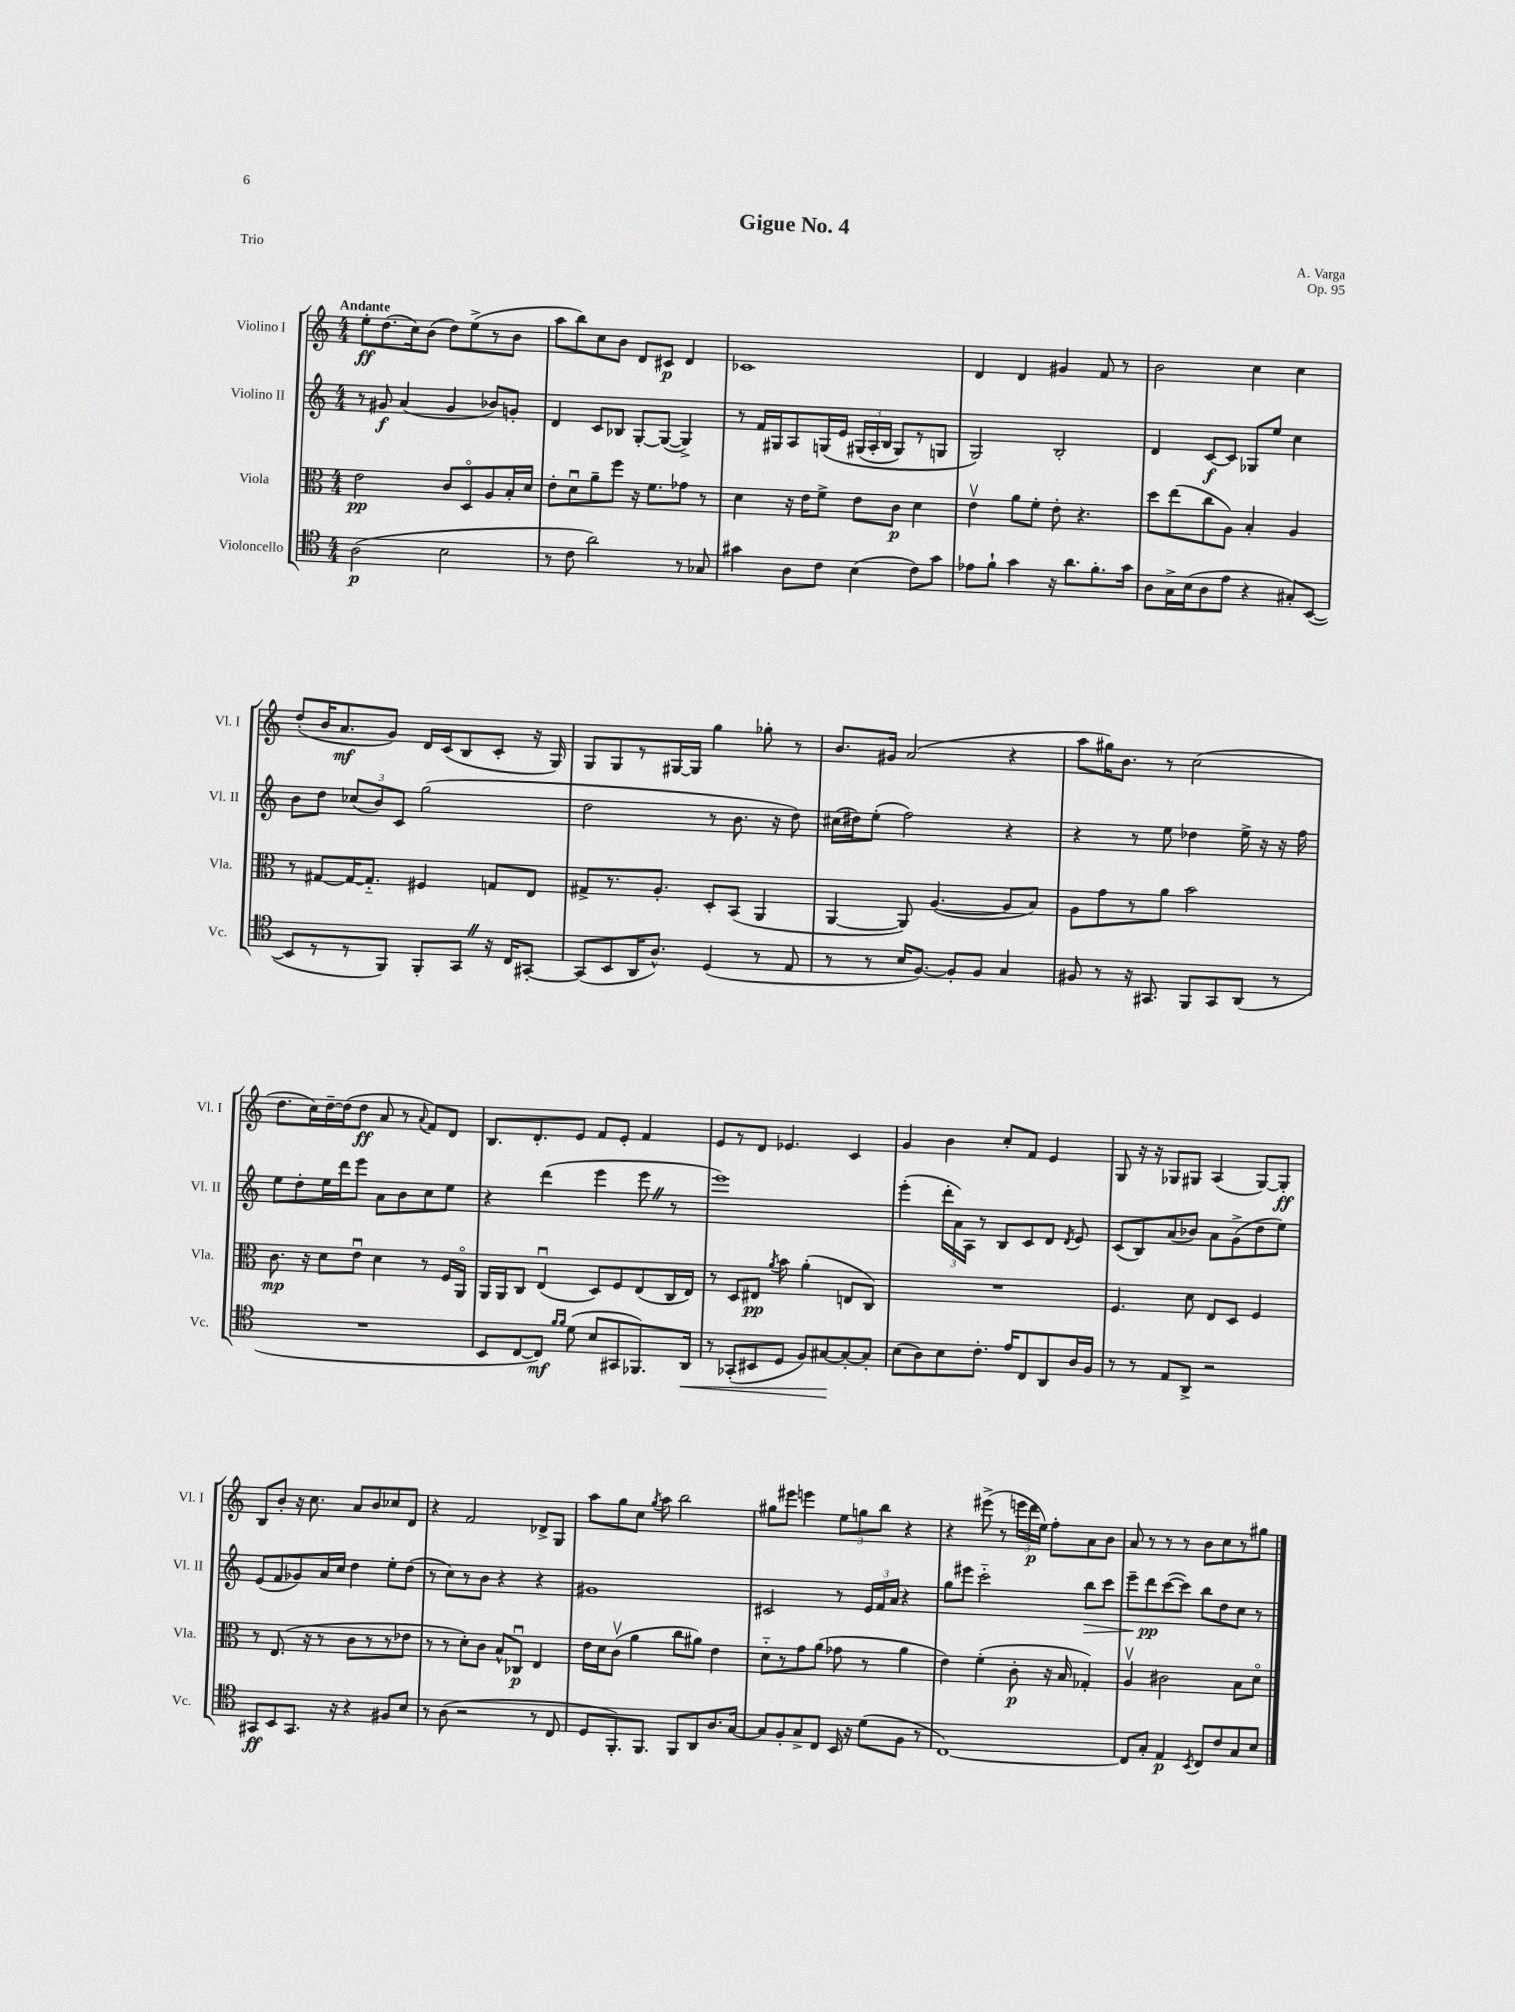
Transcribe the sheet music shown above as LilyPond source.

\header { title = "Gigue No. 4" composer = "A. Varga" opus = "Op. 95" piece = "Trio" }
<<
\new StaffGroup <<
\new Staff = "s0" \with { instrumentName = "Violino I" shortInstrumentName = "Vl. I" } {
    \clef treble \key c \major \numericTimeSignature \time 4/4 \tempo "Andante"
    \autoBeamOff e''8[-.\ff d''8.( c''16) b'8]( d''8[) e''8->( r8 b'8] |
    a''8[ b''8) c''8 b'8] d'8[ cis'8]\p d'4 |
    ces'1 |
    d'4 d'4 gis'4 f'8 r8 |
    b'2 c''4 c''4 |
    d''8[-.( b'16 a'8.\mf g'8]) d'16[ c'16( b8 c'8]-. r16 g16) |
    g8[ g8 r8 gis16~ gis16] g''4 ges''8-. r8 |
    b'8.[ gis'16] a'2( r4 |
    a''8[ gis''16) b'8.] r8 c''2( |
    d''8.[ c''16) d''16~-- d''16( d''8]\ff a'8 r8 \appoggiatura { a'8 } f'8[) d'8] |
    b8.[ d'8.-. e'8] f'8[ e'8]-. f'4 |
    e'8[ r8 d'8] ees'4. c'4 |
    g'4 b'4 c''8[-. f'8] e'4 |
    g8 r16 r16 ges8[ gis8] a4( gis8[~) gis8]-.\ff |
    b8[ b'8]-. r16 c''8. a'8[ b'8 ces''8 d'8] |
    r4 f'2 des'8[-> g8] |
    a''8[ g''8 c''8] \acciaccatura { g''8 } a''8 b''2 |
    gis''8[ eis'''8] e'''4 \tuplet 3/2 { e''8[ g''8 b''8] } r4 |
    r4 eis'''8->( r8 \tuplet 3/2 { e'''16[ d'''16\p e''16]) } f''8[-. a'8 b'8] |
    a'8 r8 r8 r8 b'8[ c''8 r8 gis''8] \bar "|." |
}
\new Staff = "s1" \with { instrumentName = "Violino II" shortInstrumentName = "Vl. II" } {
    \clef treble \key c \major \numericTimeSignature \time 4/4
    \autoBeamOff r8 gis'8\f a'4( gis'4 bes'8[) g'8]-. |
    d'4 c'8[ bes8] g8[~-. g8]~( g4->) |
    r8 f'16[ gis16 a8 g16\( e'16] \tuplet 3/2 { gis16[( a16-. b16] } gis8[) r8 g8] |
    g2\) b2-. |
    d'4 c'8[~\f c'8] ges8[ e''8] c''4 |
    b'8[ d''8] \tuplet 3/2 { ces''8[( b'8) c'8] } g''2( |
    d''2 r8 b'8. r16 d''8) |
    cis''16[( dis''16) e''8]-.( f''2) r4 |
    r4 r8 e''8 des''4 e''16-> r16 r16 f''16 |
    e''8[ d''8-. e''16 d'''16 e'''8] a'8[ b'8 c''8 e''8] |
    r4 d'''4( e'''4 e'''8 \once \override BreathingSign.text = \markup { \musicglyph "scripts.caesura.straight" } \breathe r8 |
    e'''1) |
    e'''4-.( \tuplet 3/2 { d'''16[-. a'16) a16] } r8 b8[ c'8 d'8] \acciaccatura { d'8 } e'8 |
    c'8[( b8) a'8( bes'8]) a'8[ g'8->( d''8 e''8]) |
    e'8[( f'8 ges'8) a'16 c''16] d''4 e''8[-. d''8]( |
    r8 c''8[) r8 b'8] r4 r4 |
    gis'1 |
    cis'2 r8 \tuplet 3/2 { e'16[ f'16 a'16] } r4 |
    g''8[ eis'''8] c'''2-_ b''8[\> c'''8] |
    e'''8[-- d'''8\pp\! c'''8~( c'''8]) b''8[ d''8 c''8] r8 \bar "|." |
}
\new Staff = "s2" \with { instrumentName = "Viola" shortInstrumentName = "Vla." } {
    \clef alto \key c \major \numericTimeSignature \time 4/4
    \autoBeamOff e'2\pp c'8[ d8\flageolet a8 b16-. d'16] |
    e'8[-. d'8\downbow a'8-- f''8] r16 f'8.[ ges'8] r8 |
    d'4 r16 e'16[ f'8]-> e'8[ c'8]\p d'4 |
    e'4\upbow a'8[ f'8]-. e'8-. r4. |
    d''8[ e''8( c''8 a8]) b4-. a4 |
    r8 gis8[~ gis16~ gis8.]-_ fis4 g8[ e8] |
    gis8[-> r8. a8.]-. d8[-. b,8]( a,4 |
    a,4~ a,8) a4.~( a8[ b8]) |
    a8[ g'8 r8 a'8] b'2 |
    c'8.\mp r16 d'8[ e'8]\downbow d'4 r8 f16[ a,16]\flageolet |
    a,16[ a,16 c8] e4\downbow( d8[) f8 e8( c16 e16]) |
    r8 d8[ eis8]\pp \acciaccatura { a'8 } b'8 a'4-.( e8[ c8]) |
    R1 |
    f4. d'8 e8[ d8] f4 |
    r8 e8.( r16 r8 c'8[ r8 r8 ees'8] |
    r8 r8 d'8[-.) c'8] b8[-^ ces8]\downbow\p e4 |
    e'16[ d'16 c'8]\upbow( a'4 c''8[ ais'8]) e'4 |
    d'8[-_ r8 g'8 a'8]( ges'8 r8 a'4 |
    e'4) f'4-.( c'8-.\p r16 b16 ges4-.) |
    a4\upbow cis'2 b8[ d'8]\flageolet \bar "|." |
}
\new Staff = "s3" \with { instrumentName = "Violoncello" shortInstrumentName = "Vc." } {
    \clef tenor \key c \major \numericTimeSignature \time 4/4
    \autoBeamOff a2\p( b2 |
    r8 c'8 a'2) r8 ges8 |
    gis'4 a8[ c'8] b4( c'8[) gis'8] |
    ees'8[ f'8]-! g'4 r16 a'8.[ f'8.-. g'16] |
    a8[ g16-> b16( a8 e'8] r4 gis8[-.) b,8]~( |
    b,8[ r8 r8 f,8]) f,8[-. g,8] \once \override BreathingSign.text = \markup { \musicglyph "scripts.caesura.straight" } \breathe r16 c16[ gis,8]~-. |
    gis,8[( b,8 a,16 a8.]-^) d4( r8 e8 |
    r8 r8 b16[ f8.]~) f8[-. f8] g4 |
    fis8 r8 r16 gis,8. f,8[ gis,8 a,8]( r8 |
    R1 |
    b,8[ c8~ c8]\mf) \grace { f'16[ f'16] } d'8( b8[ gis,8 fes,8.) a,16]\< |
    r8 ges,8[-.( bis,8 d8] f8[) gis8~\! gis8~-. gis8]-. |
    b8[( a8) b8 c'8.]-. e'16[ c8 a,8 a16 f16] |
    r8 r8 e8[ a,8]-> r2 |
    gis,8[\ff b,8 gis,8.] r16 r4 fis8[ b8] |
    r8 a8( r2 r8 c8 |
    d8[ f,8.-.) f,8.] f,8[ a,8 a8. g16]~ |
    g8[ f8-. g8-> c8] b,16 r16 d'8[( f8] r8 |
    c1~) |
    c8[ g8]-. e4\p \acciaccatura { b,8 } c8[ c'8 g8 b8] \bar "|." |
}
>>
>>
\layout { \context { \Score \remove "Bar_number_engraver" } }
